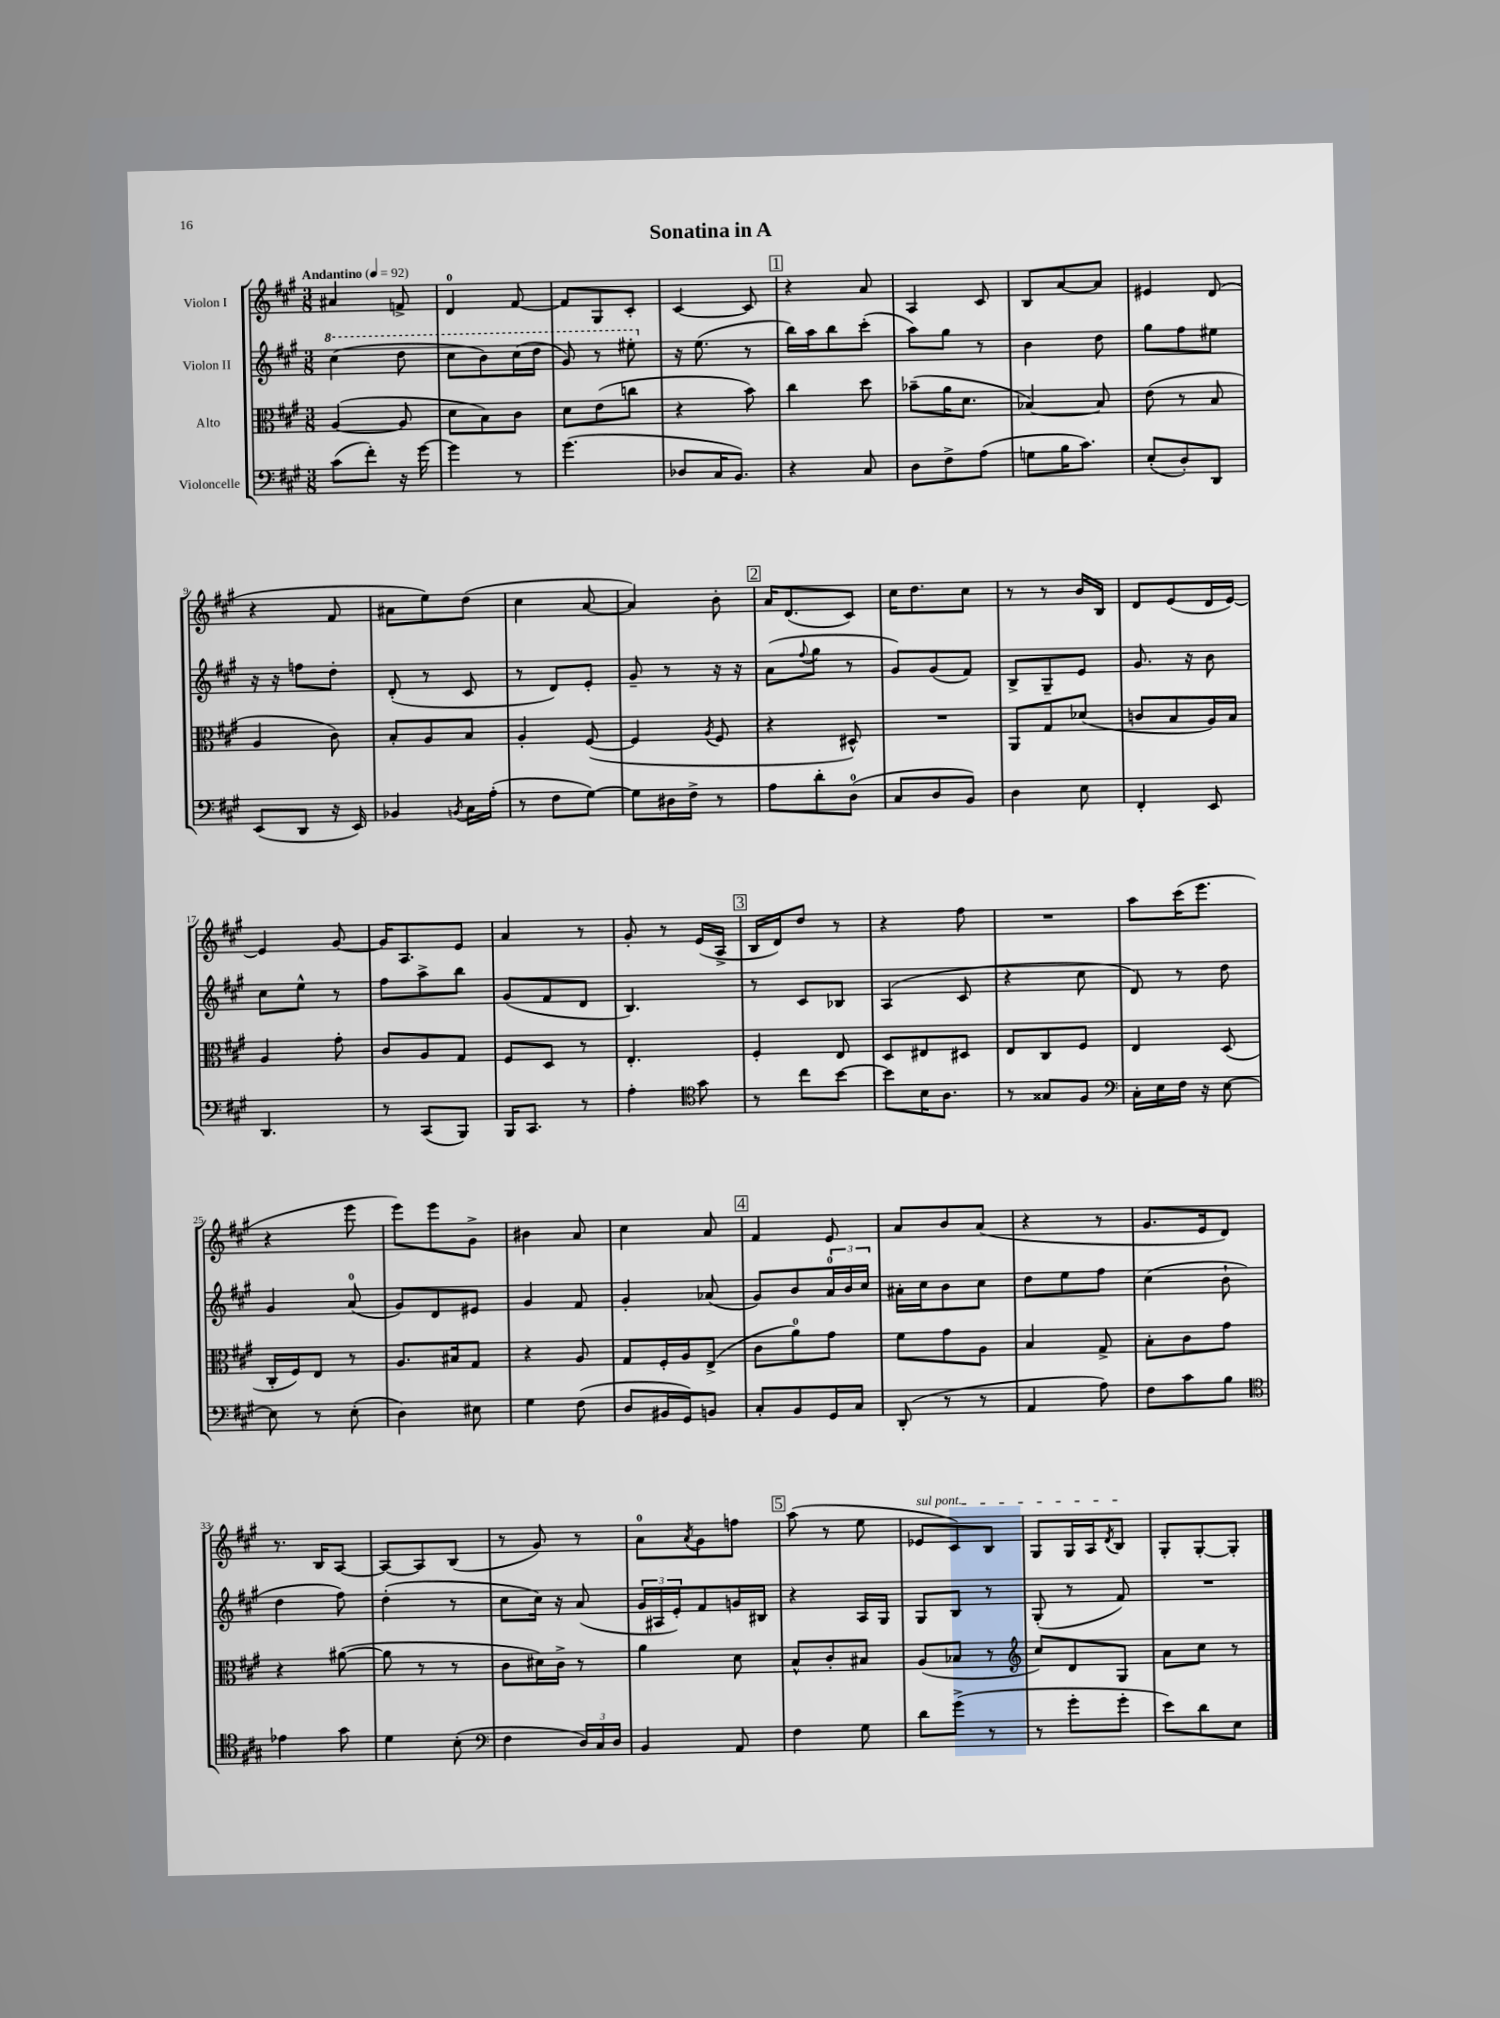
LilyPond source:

\header { title = "Sonatina in A" }
<<
\new StaffGroup <<
\new Staff = "s0" \with { instrumentName = "Violon I" } {
    \clef treble \key a \major \numericTimeSignature \time 3/8 \tempo "Andantino" 4 = 92
    ais'4 f'8-> |
    d'4-0 fis'8~ |
    fis'8 gis8 cis'8-. |
    cis'4~ cis'8 |
    \mark \markup { \box "1" } r4 a'8 |
    a4 cis'8 |
    b8 a'8~ a'8 |
    eis'4 d'8( |
    r4 fis'8 |
    ais'8 e''8) d''8( |
    cis''4 a'8~ |
    a'4) b'8-. |
    \mark \markup { \box "2" } a'16 d'8.( cis'8) |
    cis''16 d''8. cis''8 |
    r8 r8 b'16 b16 |
    d'8 e'8( d'16 e'16~) |
    e'4 gis'8~ |
    gis'16 a8. e'8 |
    a'4 r8 |
    gis'8-. r8 e'16( a16-> |
    \mark \markup { \box "3" } b16 d'16) d''8 r8 |
    r4 fis''8 |
    R4. |
    a''8 cis'''16( e'''8. |
    r4 e'''8 |
    e'''8) e'''8 gis'8-> |
    bis'4 a'8 |
    cis''4 a'8 |
    \mark \markup { \box "4" } fis'4 e'8 |
    a'8 b'8 a'8( |
    r4 r8 |
    gis'8. e'16 d'8) |
    r8. b16 a8~ |
    a8~ a8 b8( |
    r8 gis'8) r8 |
    a'8-0 \acciaccatura { a'8 } gis'8 f''8 |
    \mark \markup { \box "5" } a''8( r8 e''8 |
    \once \override TextSpanner.bound-details.left.text = \markup { \italic "sul pont." } ees'8\startTextSpan cis'8) b8 |
    gis8 gis16 a16 \acciaccatura { d'8 } b8\stopTextSpan |
    gis8-. gis8~-. gis8-. \bar "|." |
}
\new Staff = "s1" \with { instrumentName = "Violon II" } {
    \clef treble \key a \major \numericTimeSignature \time 3/8
    \ottava #1 cis'''4( d'''8 |
    cis'''8 b''8) cis'''16( d'''16 |
    gis''8) r8 eis'''8-. \ottava #0 |
    r16 e''8.( r8 |
    \mark \markup { \box "1" } b''16) a''16 b''8 cis'''8-.( |
    a''8) gis''8 r8 |
    b'4 d''8 |
    gis''8 fis''8 eis''8 |
    r16 r16 f''8 d''8-. |
    d'8-.( r8 cis'8 |
    r8 d'8) e'8-. |
    gis'8-- r8 r16 r16 |
    \mark \markup { \box "2" } a'8( \appoggiatura { fis''8 } gis''8 r8 |
    gis'8) gis'8( fis'8) |
    b8-> gis8-- e'8 |
    gis'8. r16 b'8 |
    cis''8 e''8-^ r8 |
    fis''8 a''8-> b''8 |
    gis'8( fis'8 d'8 |
    b4.) |
    \mark \markup { \box "3" } r8 cis'8 bes8 |
    a4( cis'8 |
    r4 cis''8 |
    d'8) r8 d''8 |
    gis'4 a'8-0( |
    gis'8) d'8 eis'8 |
    gis'4 fis'8 |
    gis'4-. aes'8( |
    \mark \markup { \box "4" } gis'8) b'8 \tuplet 3/2 { a'16-0 b'16 cis''16 } |
    ais'16-. cis''16 b'8 cis''8 |
    d''8 e''8 fis''8 |
    cis''4( b'8-! |
    d''4 fis''8) |
    d''4-.( r8 |
    cis''8 cis''16) r16 a'8( |
    \tuplet 3/2 { gis'16 ais16 e'16-.) } fis'8 g'16 bis16 |
    \mark \markup { \box "5" } r4 a16 gis16 |
    gis8 b8 r8 |
    gis8-.( r8 fis'8) |
    R4. \bar "|." |
}
\new Staff = "s2" \with { instrumentName = "Alto" } {
    \clef alto \key a \major \numericTimeSignature \time 3/8
    a4~( a8 |
    d'8 b8) cis'8 |
    d'8 e'8( c''8 |
    r4 b'8) |
    \mark \markup { \box "1" } cis''4 d''8 |
    bes'8--( a'16 d'8. |
    bes4~) bes8 |
    e'8( r8 b8 |
    a4 cis'8) |
    b8-. a8 b8 |
    a4-. fis8~( |
    fis4 \acciaccatura { a8 } fis8 |
    \mark \markup { \box "2" } r4 dis8-^) |
    R4. |
    a,8 gis8 des'8( |
    c'8 b8 a16) b16 |
    a4 gis'8-. |
    cis'8 a8 gis8 |
    fis8 d8 r8 |
    e4.-. |
    \mark \markup { \box "3" } fis4-. e8 |
    d8 eis8 dis8 |
    e8 cis8 fis8 |
    e4 d8( |
    cis16-. fis16) e8 r8 |
    a8. bis16 gis8 |
    r4 a8 |
    gis8 fis16-. a16 e8->( |
    \mark \markup { \box "4" } cis'8 a'8-0) gis'8 |
    fis'8 gis'8 a8 |
    b4 gis8-> |
    b8-. cis'8 gis'8 |
    r4 ais'8~( |
    ais'8 r8 r8 |
    cis'8 dis'16) cis'16-> r8 |
    a'4 d'8 |
    \mark \markup { \box "5" } b8-^ cis'8-. bis8 |
    a8( bes8 r8 |
    \clef treble cis''8) d'8 gis8 |
    a'8 cis''8 r8 \bar "|." |
}
\new Staff = "s3" \with { instrumentName = "Violoncelle" } {
    \clef bass \key a \major \numericTimeSignature \time 3/8
    cis'8( fis'8-.) r16 gis'16~ |
    gis'4 r8 |
    gis'4.( |
    des8 cis16 b,8.) |
    \mark \markup { \box "1" } r4 cis8 |
    d8 fis8-> a8( |
    g8 b16 cis'8.) |
    e8-.( d8-.) d,8 |
    e,8( d,8 r16 e,16) |
    bes,4 \acciaccatura { b,8 } cis16 a16-.( |
    r8 fis8 gis8~) |
    gis8 dis16 fis16-> r8 |
    \mark \markup { \box "2" } a8 d'8-. d8-0( |
    cis8 d8 b,8) |
    d4 e8 |
    fis,4-. e,8 |
    d,4. |
    r8 cis,8( b,,8) |
    b,,16 cis,8. r8 |
    a4-. \clef tenor gis'8 |
    \mark \markup { \box "3" } r8 cis''8 b'8~ |
    b'8 b16 a8. |
    r8 gisis8 fis8 |
    \clef bass cis16-. e16 fis16 r16 e8~ |
    e8 r8 e8-.( |
    d4) eis8 |
    gis4 fis8( |
    d8 bis,16 gis,16) b,8 |
    \mark \markup { \box "4" } cis8-. b,8 gis,16 cis16 |
    d,8-.( r8 r8 |
    a,4 a8) |
    fis8 cis'8 b8 |
    \clef tenor ees'4 gis'8 |
    d'4 b8-.( |
    \clef bass fis4 \tuplet 3/2 { d16) cis16 d16 } |
    b,4 a,8 |
    \mark \markup { \box "5" } fis4 gis8 |
    d'8 gis'8->( r8 |
    r8 gis'8-. gis'8-. |
    e'8) d'8 e8 \bar "|." |
}
>>
>>
